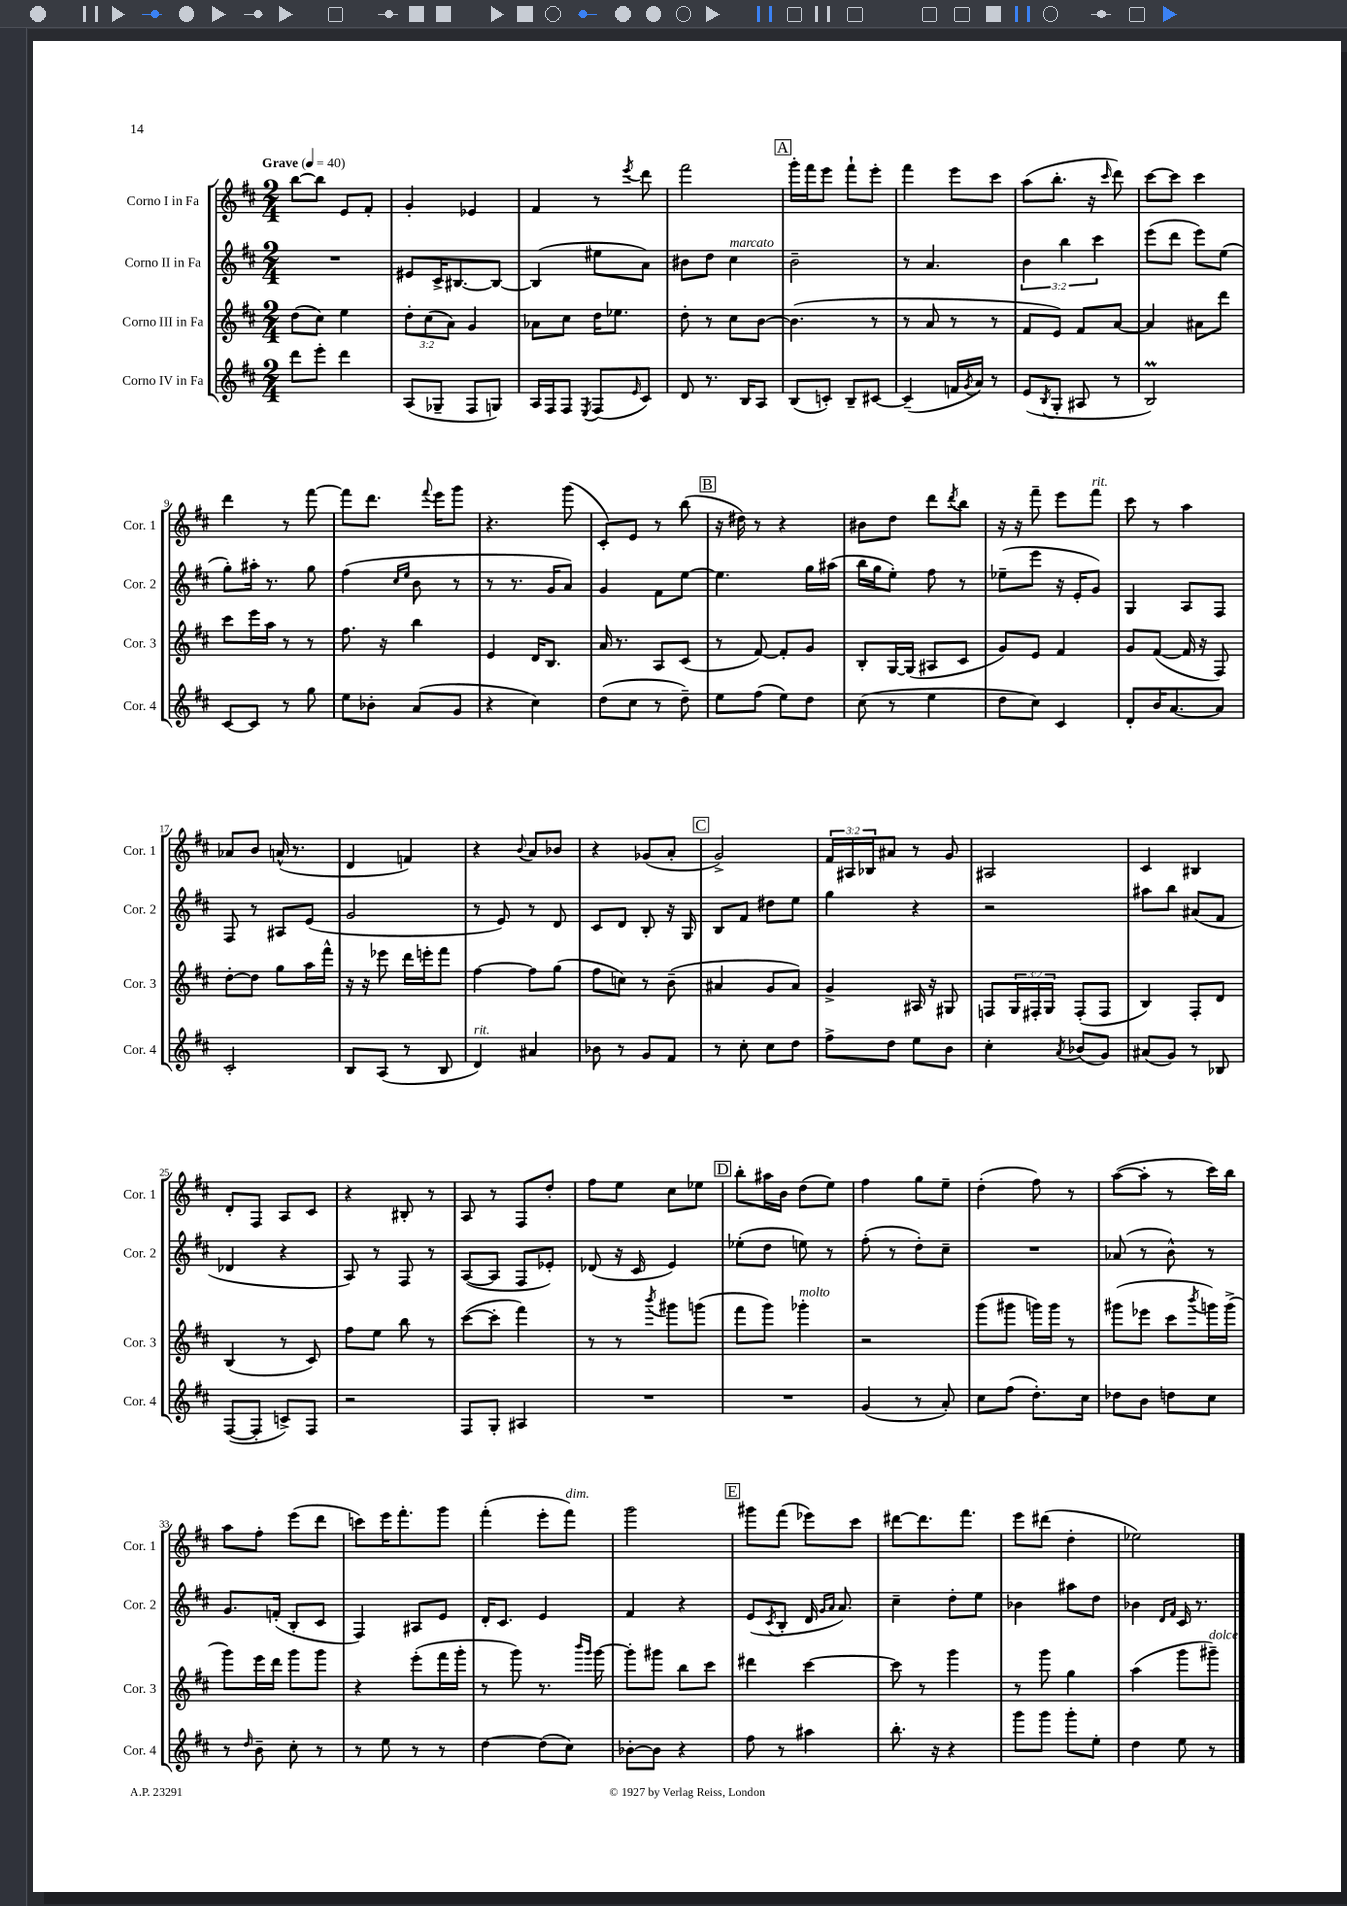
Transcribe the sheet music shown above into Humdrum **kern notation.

**kern	**kern	**kern	**kern
*part4	*part3	*part2	*part1
*staff4	*staff3	*staff2	*staff1
*I"Corno IV in Fa	*I"Corno III in Fa	*I"Corno II in Fa	*I"Corno I in Fa
*I'Cor. 4	*I'Cor. 3	*I'Cor. 2	*I'Cor. 1
*clefG2	*clefG2	*clefG2	*clefG2
*k[f#c#]	*k[f#c#]	*k[f#c#]	*k[f#c#]
*M2/4	*M2/4	*M2/4	*M2/4
*MM40	*MM40	*MM40	*MM40
=1	=1	=1	=1
!	!	!	!LO:TX:a:B:t=Grave
8ddd\L	(8dd\L	2r	[8bb\L
8eee'\J	8cc#\J)	.	8bb\J]
4ddd\	4ee\	.	8e/L
.	.	.	8f#'/J
=2	=2	=2	=2
(8A/L	12dd'\L	8e#X/L	4g'/
.	(12cc#\	.	.
8G-X~/J	.	16c#^/K	.
.	12a\J)	.	.
.	.	[8.B#X/	.
8F#/L	4g/	.	4e-X/
8Gn/J)	.	8B#/J_	.
=3	=3	=3	=3
16A/LL	8a-X\L	(4B#/]	4f#/
16F#/J	.	.	.
8F#/J	8cc#\J	.	.
8qE/	.	.	.
(8F#/L	16dd\KL	8ee#X\L	8r
.	8.ee-X\J	.	.
16qqe/	.	.	8qeee/
8c#/J)	.	8a\J)	8ddd\
=4	=4	=4	=4
8d/	8dd'\	8b#X\L	2fff#\
8.r	8r	8dd\J	.
!	!	!LO:TX:a:i:t=marcato	!
.	8cc#\L	4cc#\	.
16B/KL	.	.	.
8A/J	[8b\J	.	.
!!LO:REH:place=s1:t=A
=5	=5	=5	=5
(8B/L	(4.b\]	2b~\	16ggg'\LL
.	.	.	16fff#\J
8cn'/J)	.	.	8eee\J
8B~/L	.	.	8fff#`\L
[8c#X/J	8r	.	8eee'\J
=6	=6	=6	=6
(4c#~/]	8r	8r	4fff#\
.	8a/	4.a/	.
16fn/LL	8r	.	8eee\L
8qg/	.	.	.
16a/JJ)	.	.	.
8r	8r	.	8ccc#\J
=7	=7	=7	=7
(8e/L	8f#/L	6b\	(8aa\L
8qB/	.	.	.
8G'/J	8e/J)	.	8.bb'\J
.	.	6bb\	.
8A#X/	8f#/L	.	.
.	.	.	16r
.	.	6ccc#\	.
.	.	.	16qqccc#/
8r	[8a/J	.	8ddd\)
=8	=8	=8	=8
2BM/)	4a/]	(8eee\L	[8ccc#\L
.	.	8ddd\J	8ccc#\J]
.	8a#X\L	8eee\L)	4ccc#\
.	8ddd\J	(8ee\J	.
!!LO:LB:g=z
=9	=9	=9	=9
[8c#/L	8ccc#\L	8gg'\L)	4ddd\
8c#/J]	16eee\L	16aa#X'\Jk	.
.	16aa\JJ	8.r	.
8r	8r	.	8r
8gg\	8r	8gg\	[8fff#\
=10	=10	=10	=10
8ee\L	8.ff#\	(4ff#\	8fff#\L]
8b-X'\J	.	.	8.ddd\J
.	16r	.	.
.	.	16qqcc#/LL	.
.	.	16qqee/JJ	.
(8a/L	4bb\	8b\	.
.	.	.	8qqfff#/
.	.	.	16eee\KL
8g/J	.	8r	8ggg\J
=11	=11	=11	=11
4r	4e/	8r	4.r
.	.	8.r	.
4cc#\)	16d/KL	.	.
.	8.B/J	16g/KL	.
.	.	8a/J)	(8ggg\
=12	=12	=12	=12
(8dd\L	16a/	4g/	8c#'/L)
.	8.r	.	.
8cc#\J	.	.	8e/J
8r	8A/L	8f#\L	8r
8dd~\)	(8c#/J	[8ee\J	(8bb\
!!LO:REH:place=s1:t=B
=13	=13	=13	=13
8ee\L	8r	4.ee\]	16r
.	.	.	16dd#X\)
(8ff#\J	[8f#/)	.	8r
8ee\L)	8f#'/L]	.	4r
8dd\J	8g/J	16gg\LL	.
.	.	(16aa#X\JJ	.
=14	=14	=14	=14
(8cc#\	8B'/L	16bb\LL	8b#X\L
.	.	16gg\J	.
8r	[16G/L	8ee'\J)	8dd\J
.	(16G/JJ]	.	.
4ee\	8A#X/L	8ff#\	8ddd\L
.	.	.	8qddd/
.	8c#/J	8r	8bb\J
=15	=15	=15	=15
8dd\L	8g/L)	(8ee-X~\L	16r
.	.	.	16r
8cc#\J)	8e/J	8eee\J	8fff#~\
4c#/	4f#/	16r	8eee\L
.	.	16e'/KL	.
!	!	!	!LO:TX:a:i:t=rit.
.	.	8g/J)	8fff#\J
=16	=16	=16	=16
8d'/L	8g/L	4G/	8ccc#\
16b/K	([8f#/J	.	8r
[8.a/	.	.	.
.	16f#/]	8A/L	4aa\
.	16r	.	.
8a/J]	8F#/)	8F#/J	.
!!LO:LB:g=z
=17	=17	=17	=17
2c#'/	[8dd'\L	8F#/	8a-X/L
.	8dd\J]	8r	8b/J
.	8gg\L	8A#X/L	(16an^^/
.	.	.	8.r
.	16aa\L	(8e/J	.
.	16fff#^^\JJ	.	.
=18	=18	=18	=18
8B/L	16r	2g/	4d/
.	16r	.	.
(8A/J	8eee-X\	.	.
8r	16ddd\LL	.	4fn/)
.	16eeen'\J	.	.
8B/	8fff#\J	.	.
=19	=19	=19	=19
!LO:TX:a:i:t=rit.	!	!	!
4d/)	[4ff#\	8r	4r
.	.	8e/)	.
.	.	.	8qqb/
4a#X/	8ff#\L]	8r	8a/L
.	(8gg\J	8d/	8b-X/J
=20	=20	=20	=20
8b-X\	8ff#\L	8c#/L	4r
8r	8ccn\J)	8d/J	.
8g/L	8r	8B'/	(8g-X/L
8f#/J	(8b~\	16r	8a'/J
.	.	16G/	.
!!LO:REH:place=s1:t=C
=21	=21	=21	=21
8r	4a#X/	8B/L	2g^/)
8cc#'\	.	8f#/J	.
8cc#\L	8g/L	8dd#X\L	.
8dd\J	8a#/J)	8ee\J	.
=22	=22	=22	=22
8ff#^\L	4g^/	4gg\	24f#/LL
.	.	.	24A#X/
.	.	.	24B-X/J
8dd\J	.	.	8a#X/J
8ee\L	16A#X/	4r	8r
.	16r	.	.
8b\J	8G#X/	.	8g/
=23	=23	=23	=23
4cc#'\	8Fn/L	2r	2A#X/
.	24G/L	.	.
.	24F#X'/	.	.
.	24G/JJ	.	.
8qa/	.	.	.
(8b-X/L	(8F#'/L	.	.
8g/J)	8F#/J	.	.
=24	=24	=24	=24
(8a#X/L	4B/)	8aa#X\L	4c#/
8g/J)	.	8bb\J	.
8r	8F#'/L	(8a#X/L	4B#X/
8B-X/	8d/J	8f#/J	.
!!LO:LB:g=z
=25	=25	=25	=25
([8F#/L	(4B/	4d-X/	8d'/L
8F#'/J]	.	.	8F#/J
8cn^/L)	8r	4r	8A/L
8F#/J	8c#/)	.	8c#/J
=26	=26	=26	=26
2r	8ff#\L	8A/)	4r
.	8ee\J	8r	.
.	8bb\	8F#/	8B#X'/
.	8r	8r	8r
=27	=27	=27	=27
8F#/L	([8ccc#\L	([8A/L	8A/
8G'/J	8ccc#'\J]	8A/J]	8r
4A#X/	4fff#\)	8F#/L	8F#/L
.	.	8e-X'/J)	8dd'/J
=28	=28	=28	=28
2r	8r	(8d-X/	8ff#\L
.	8r	16r	8ee\J
.	.	16c#/	.
.	8qbbb/	.	.
.	8ggg#X\L	4e/)	8cc#\L
.	(8gggn\J	.	8ee-X\J
!!LO:REH:place=s1:t=D
=29	=29	=29	=29
2r	8fff#\L	(8ee-X'\L	8bb'\L
.	8ggg\J)	8dd\J	16aa#X\L
.	.	.	16b\JJ
!	!LO:TX:a:i:t=molto	!	!
.	4ggg-X'\	8een\)	(8dd\L
.	.	8r	8ee\J)
=30	=30	=30	=30
(4g/	2r	(8ff#'\	4ff#\
.	.	8r	.
8r	.	8dd'\L)	8gg\L
8a'/)	.	8cc#~\J	8ee~\J
=31	=31	=31	=31
8cc#\L	(8ggg\L	2r	(4dd'\
(8ff#\J	8ggg#X\J	.	.
8.dd'\L)	16gggn\LL)	.	8ff#\)
.	16ggg\JJ	.	.
.	8r	.	8r
16cc#\Jk	.	.	.
=32	=32	=32	=32
8dd-X\L	(8ggg#X\L	(8a-X/	([8aa\L
8b\J	8eee-X\J	8r	8aa'\J]
8ddn\L	8ccc#\L	8b^^\)	8r
.	8qbbb/	.	.
8cc#\J	16gggn\L)	8r	16ccc#\LL)
.	(16ggg^\JJ	.	16bb\JJ
!!LO:LB:g=z
=33	=33	=33	=33
8r	8ggg\L)	8.g/L	8aa\L
16qqdd/	.	.	.
8b~\	16eee\L	.	8ff#'\J
.	16ddd\JJ	(16fn'/Jk	.
8cc#'\	8ggg\L	8B'/L	(8eee\L
8r	8ggg\J	8c#/J	8ddd\J
=34	=34	=34	=34
8r	4r	4F#/)	8cccn\L)
8ee\	.	.	16eee\K
.	.	.	8.fff#'\
8r	(8eee'\L	8A#X/L	.
8r	16fff#\L	8e/J	8ggg\J
.	16ggg'\JJ	.	.
=35	=35	=35	=35
[4dd\	8r	16d'/KL	(4fff#'\
.	.	8.c#/J	.
.	8ggg\)	.	.
(8dd\L]	8.r	4e/	8eee'\L
!	!	!	!LO:TX:a:i:t=dim.
8cc#\J)	.	.	8fff#\J)
.	16qqbbb/LL	.	.
.	16qqggg/JJ	.	.
.	[16ggg\	.	.
=36	=36	=36	=36
[8b-X'\L	8ggg'\L]	4f#/	2ggg\
8b-\J]	8ggg#X\J	.	.
4r	8bb\L	4r	.
.	8ccc#\J	.	.
!!LO:REH:place=s1:t=E
=37	=37	=37	=37
8ff#\	4ddd#X\	(8e/L	8ggg#X\L
.	.	8qc#/	.
8r	.	8B'/J	(8fff#\J
4aa#X\	[4ccc#\	16d/	8eee-X\L)
.	.	16qqg/LL	.
.	.	16qqa/JJ	.
.	.	8.a/)	.
.	.	.	8ccc#\J
=38	=38	=38	=38
8.bb'\	8ccc#\]	4cc#~\	[8ddd#X\L
.	8r	.	8.ddd#\]
16r	.	.	.
4r	4ggg\	8dd'\L	.
.	.	.	8.fff#\J
.	.	8ee\J	.
=39	=39	=39	=39
8ggg\L	8r	4b-X\	8eee\L
8ggg\J	8ggg\	.	(8ddd#X\J
8ggg'\L	4gg\	8aa#X\L	4dd'\
8ee'\J	.	8dd\J	.
=40	=40	=40	=40
4dd\	(4aa\	4b-X\	2ee-X\)
.	.	16qqd/LL	.
.	.	16qqf#/JJ	.
8ee\	8ggg\L	16c#/	.
.	.	8.r	.
!	!LO:TX:a:i:t=dolce	!	!
8r	8ggg#X~\J)	.	.
==	==	==	==
*-	*-	*-	*-
